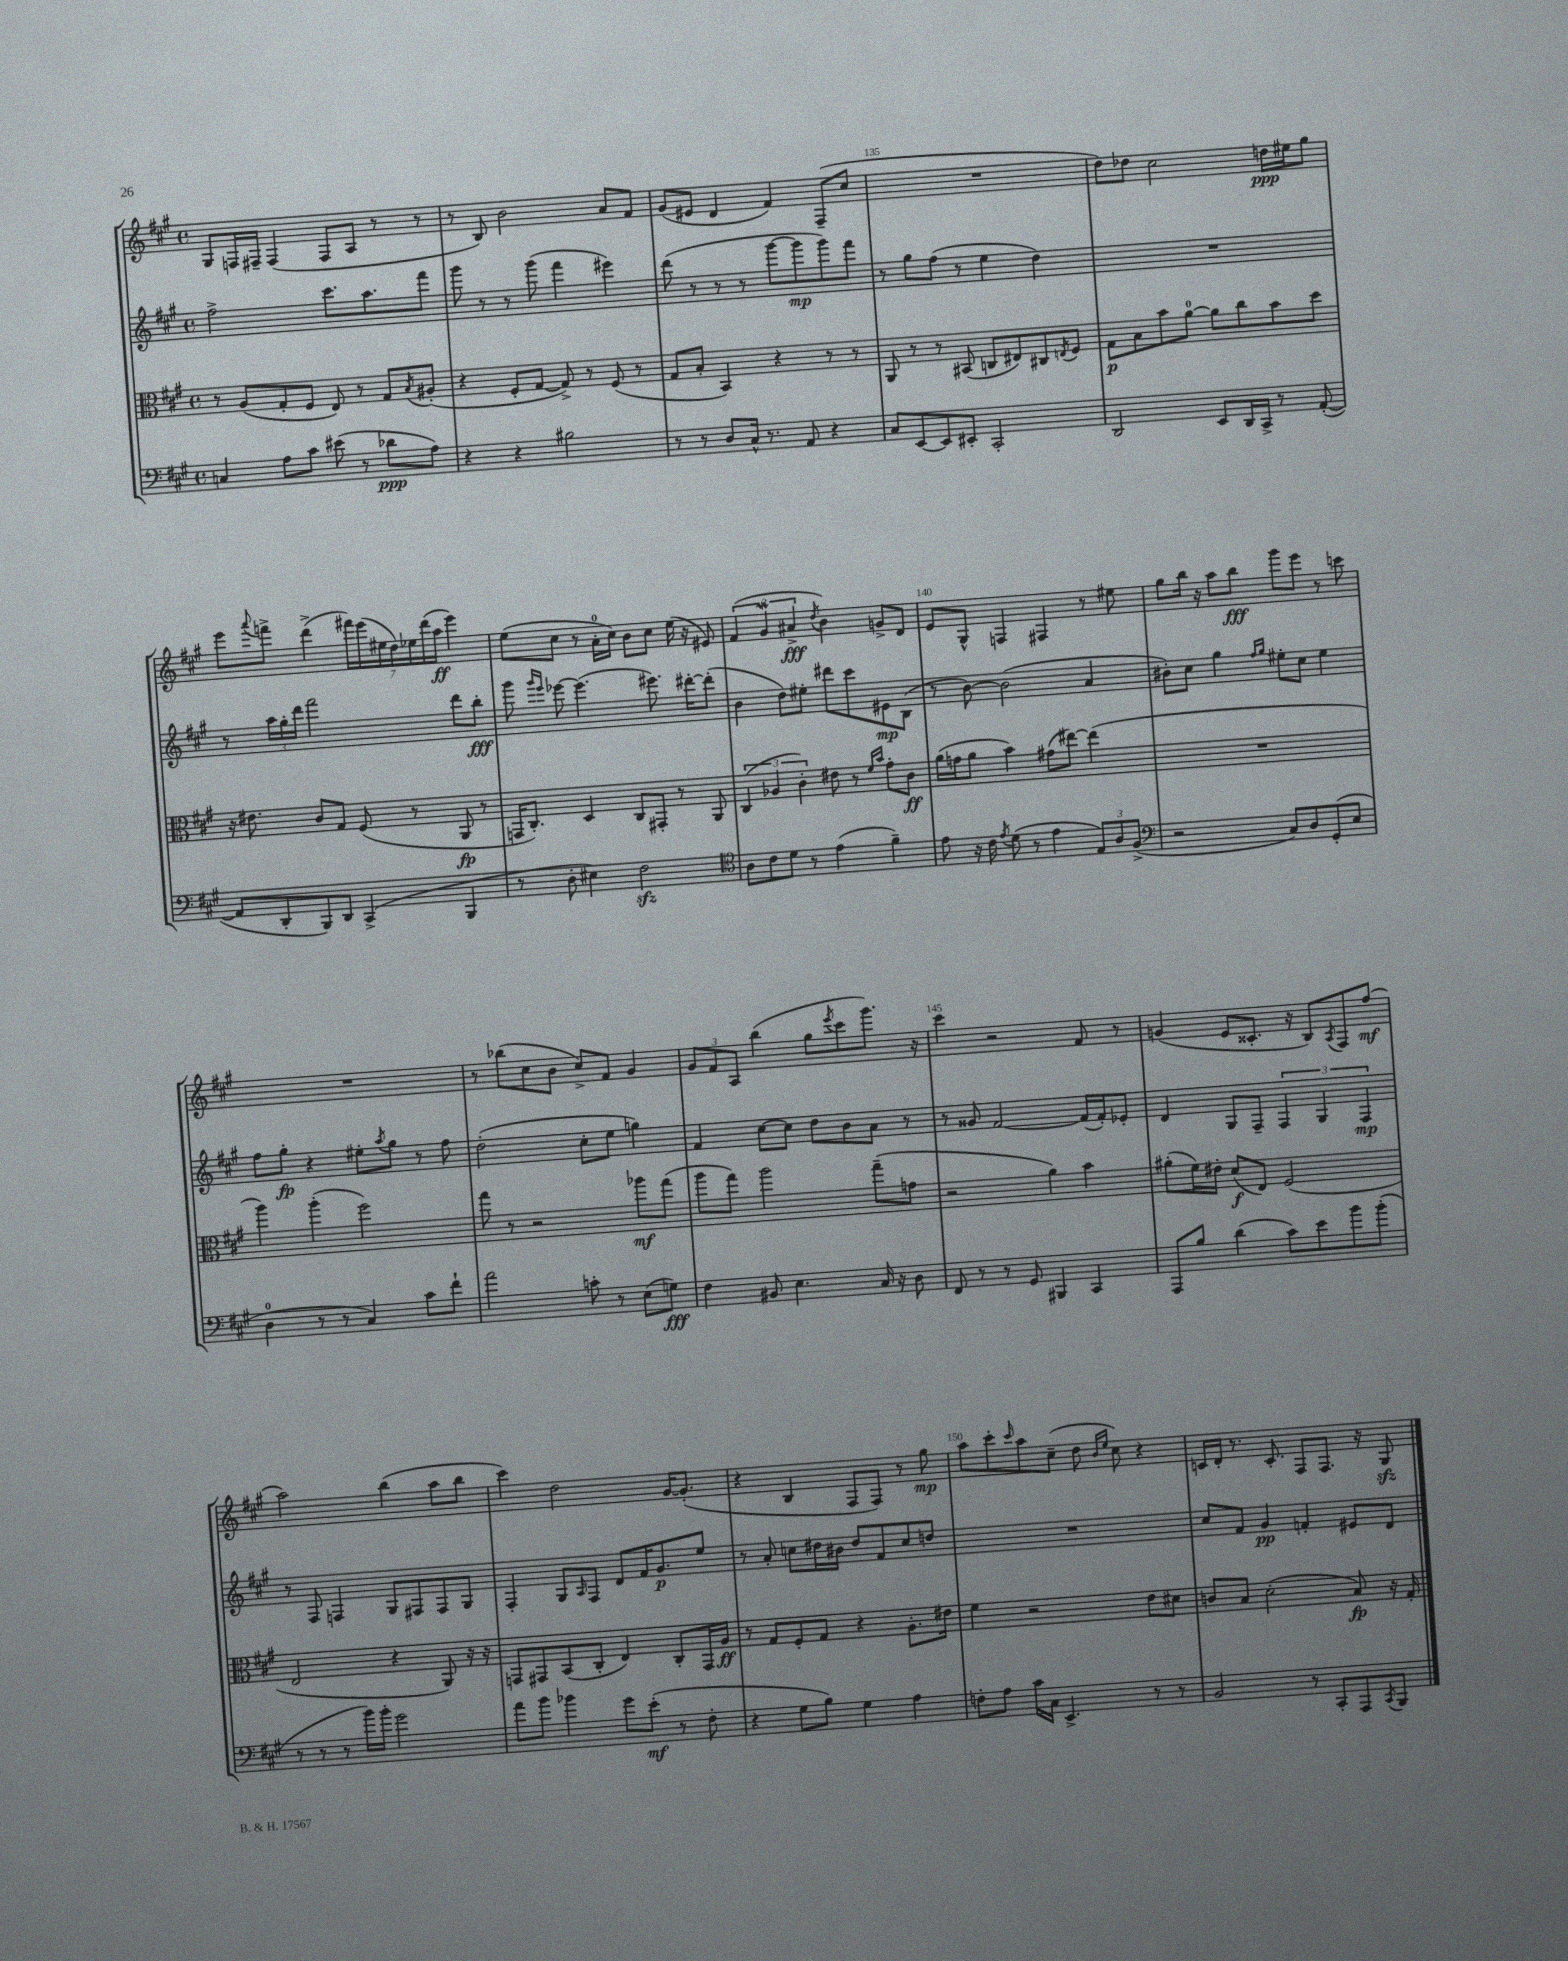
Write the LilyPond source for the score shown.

<<
\new StaffGroup <<
\new Staff = "s0" {
    \clef treble \key a \major \defaultTimeSignature \time 4/4
    gis8 f16 fis16-- fis4( fis8 a8 r8 r8 |
    r8 b8) b'2 a'8 fis'8 |
    gis'8( eis'8 d'4 fis'4) fis8--( cis''8 |
    R1 |
    d''8) des''8 cis''2 d''16\ppp eis''16 gis''8 |
    e'''8 \appoggiatura { a'''8 } f'''8-> d'''4->( \tuplet 7/4 { fis'''16) e'''16( eis''16 d''16) ees''16 d'''16( a''16\ff } e'''4) |
    e''8( cis''8 r8 a'16-0-. cis''16) b'8 cis''8 e''16( r16 eis'8) |
    \tuplet 3/2 { fis'4( gis'4\mordent ais'4->\fff } \acciaccatura { d''8 } b'4) g'8-> d'8 |
    e'8 gis8-^ f4 fis4 r8 eis''8 |
    gis''8 b''16 r16 a''8 b''8\fff gis'''8 e'''8 r8 c'''8 |
    R1 |
    r8 bes''8( cis''8 b'8 cis''8->) fis'8 gis'4 |
    \tuplet 3/2 { gis'8 fis'8 a8 } b''4( gis''8 \acciaccatura { e'''8 } cis'''8 gis'''8.) r16 |
    cis'''4 r2 fis'8 r8 |
    g'4( e'8 cisis'8.-. r16 b8) \acciaccatura { a8 } fis8 fis''8\mf( |
    a''2) b''4( a''8 b''8 |
    cis'''4) d''2 gis'16~ gis'8.-.( |
    r4 b4 fis8 fis8) r8 gis''8\mp |
    a''8 cis'''8-. \grace { cis'''16 } a''8 cis''8--( d''8 \grace { b'16 e''16 } cis''8) r4 |
    c'16 d'16-. r8. c'8.-. fis8 fis8. r16 gis8\sfz \bar "|." |
}
\new Staff = "s1" {
    \clef treble \key a \major \defaultTimeSignature \time 4/4
    fis''2-> cis'''8. a''8. fis'''8 |
    gis'''8 r8 r8 gis'''8( fis'''4 eis'''4) |
    d'''8( r8 r8 r8 gis'''8~ gis'''8\mp gis'''8) fis'''8 |
    r8 gis''8 fis''8( r8 e''4 d''4) |
    R1 |
    r8 \tuplet 3/2 { a''16 gis''16-. d'''16 } fis'''2 d'''8 b''8-.\fff |
    gis'''8 \grace { gis'''16 e'''16 } ees'''8~ ees'''4.( eis'''8.) dis'''16~-. dis'''8-.( |
    b'4 d''8) eis''8-. dis'''8 cis'''8 eis'8\mp b8( |
    r8 b'8~) b'2( a'4 |
    bis'8-.) cis''8 gis''4 \grace { fis''16 gis''16 } eis''8-. cis''8 eis''4 |
    fis''8 gis''8-.\fp r4 eis''8-. \acciaccatura { a''8 } gis''8 r8 fis''8 |
    d''2-.( cis''8-. e''8 g''4) |
    fis'4 cis''8~ cis''8 d''8 b'8 a'8 r8 |
    r8 gisis'8 fis'2~ fis'16( fis'16-.) ees'8-. |
    d'4 gis8 fis8-- \tuplet 3/2 { fis4 gis4 fis4\mp } |
    r8 fis8 f4 gis8 fis8 fis8 gis8 |
    fis4-. gis8 \grace { a16 } fis8 d'8 fis'16 gis'8.\p e''8 |
    r8 a'8-. c''8 dis''16 bis'16 dis''8 fis'8 c''8 d''8 |
    R1 |
    cis''8 fis'8 gis'4\pp f'4-. eis'8 d'8 \bar "|." |
}
\new Staff = "s2" {
    \clef alto \key a \major \defaultTimeSignature \time 4/4
    r8 a8( gis8-. fis8 e8) r8 gis8 \acciaccatura { b8 } ais8-.( |
    r4 fis8-. gis8~ gis8->) r8 fis8( r8 |
    gis8 b8-. b,4) r4 r8 r8 |
    a,8 r8 r8 bis,8( c8 eis8) cis8 \acciaccatura { e8 } fis8 |
    gis8\p b8 b'8 a'8-0~ a'8 cis''8 b'8 d''8 |
    r16 eis'8. cis'8 gis8 fis8( r8 a,8\fp r8 |
    g,16 cis8.-.) d4 cis8 gis,8-. r8 a,8 |
    \tuplet 3/2 { cis4( aes4 cis'4-.) } eis'8 r8 \grace { fis'16 b'16 } gis'8-. cis'8\ff |
    a'16( g'16 a'8 b'4) gis'8( eis''8~) eis''4( |
    R1 |
    a''4) a''4-.( fis''2) |
    gis''8 r8 r2 aes''8\mf gis''8( |
    a''8 gis''8) a''2 gis''8--( g'8 |
    r2 a'4) b'4 |
    ais'8-.( fis'16) eis'16-. d'8\f( e8) fis2( |
    e2 r4 a,8) r16 r16 |
    g,8 gis,8 b,8( cis8-. e4) cis8-. gis,16 a16\ff |
    r8 gis8 fis8-. gis8 r4 a8.-. eis'16 |
    fis'4 r2 e'8 dis'8 |
    c'8 b8 d'2-.( b8\fp) r16 gis16-. \bar "|." |
}
\new Staff = "s3" {
    \clef bass \key a \major \defaultTimeSignature \time 4/4
    c4 a8 cis'8 eis'8( r8 des'8\ppp a8) |
    r4 r4 bis2 |
    r8 r8 d8 cis16-^ r8. a,8 r4 |
    cis8 e,8~ e,8 eis,8-. cis,2-. |
    d,2 e,8 d,16 cis,16-> r8 a,8~-.( |
    a,8 d,8-. b,,8) d,8 cis,4->( b,,4 |
    r8 d8-. eis4) fis2\sfz |
    \clef tenor a8 cis'8 d'8 r8 e'4( fis'4--) |
    e'8 r16 cis'16 \acciaccatura { e'8 } d'8( r8 e'4 \tuplet 3/2 { e8) a8 fis8->( } |
    \clef bass r2 cis8) d8 gis,8-.( e8 |
    d4-0 r8 r8 cis4) cis'8 fis'8-! |
    a'2 c'8-. r8 e8( g8\fff) |
    fis4 bis,8 e4. cis16 r16 d8 |
    fis,8 r8 r8 gis,8 bis,,4 cis,4 |
    a,,8 b8 d'4( cis'8) e'8 b'8 b'8-.( |
    r8 r8 r8 b'16) b'16-. gis'2 |
    a'8 b'8 bes'4 gis'8 e'8-.\mf( r8 fis8-. |
    r4 gis8 b8) gis4 a4 |
    f8-. a8 cis'16 cis16 e,4.-> r8 r8 |
    b,2 r8 cis,8-. a,,8 \acciaccatura { cis,8 } b,,8 \bar "|." |
}
>>
>>
\layout { \context { \Score currentBarNumber = #132 \override BarNumber.break-visibility = ##(#f #t #t) barNumberVisibility = #(every-nth-bar-number-visible 5) } }
